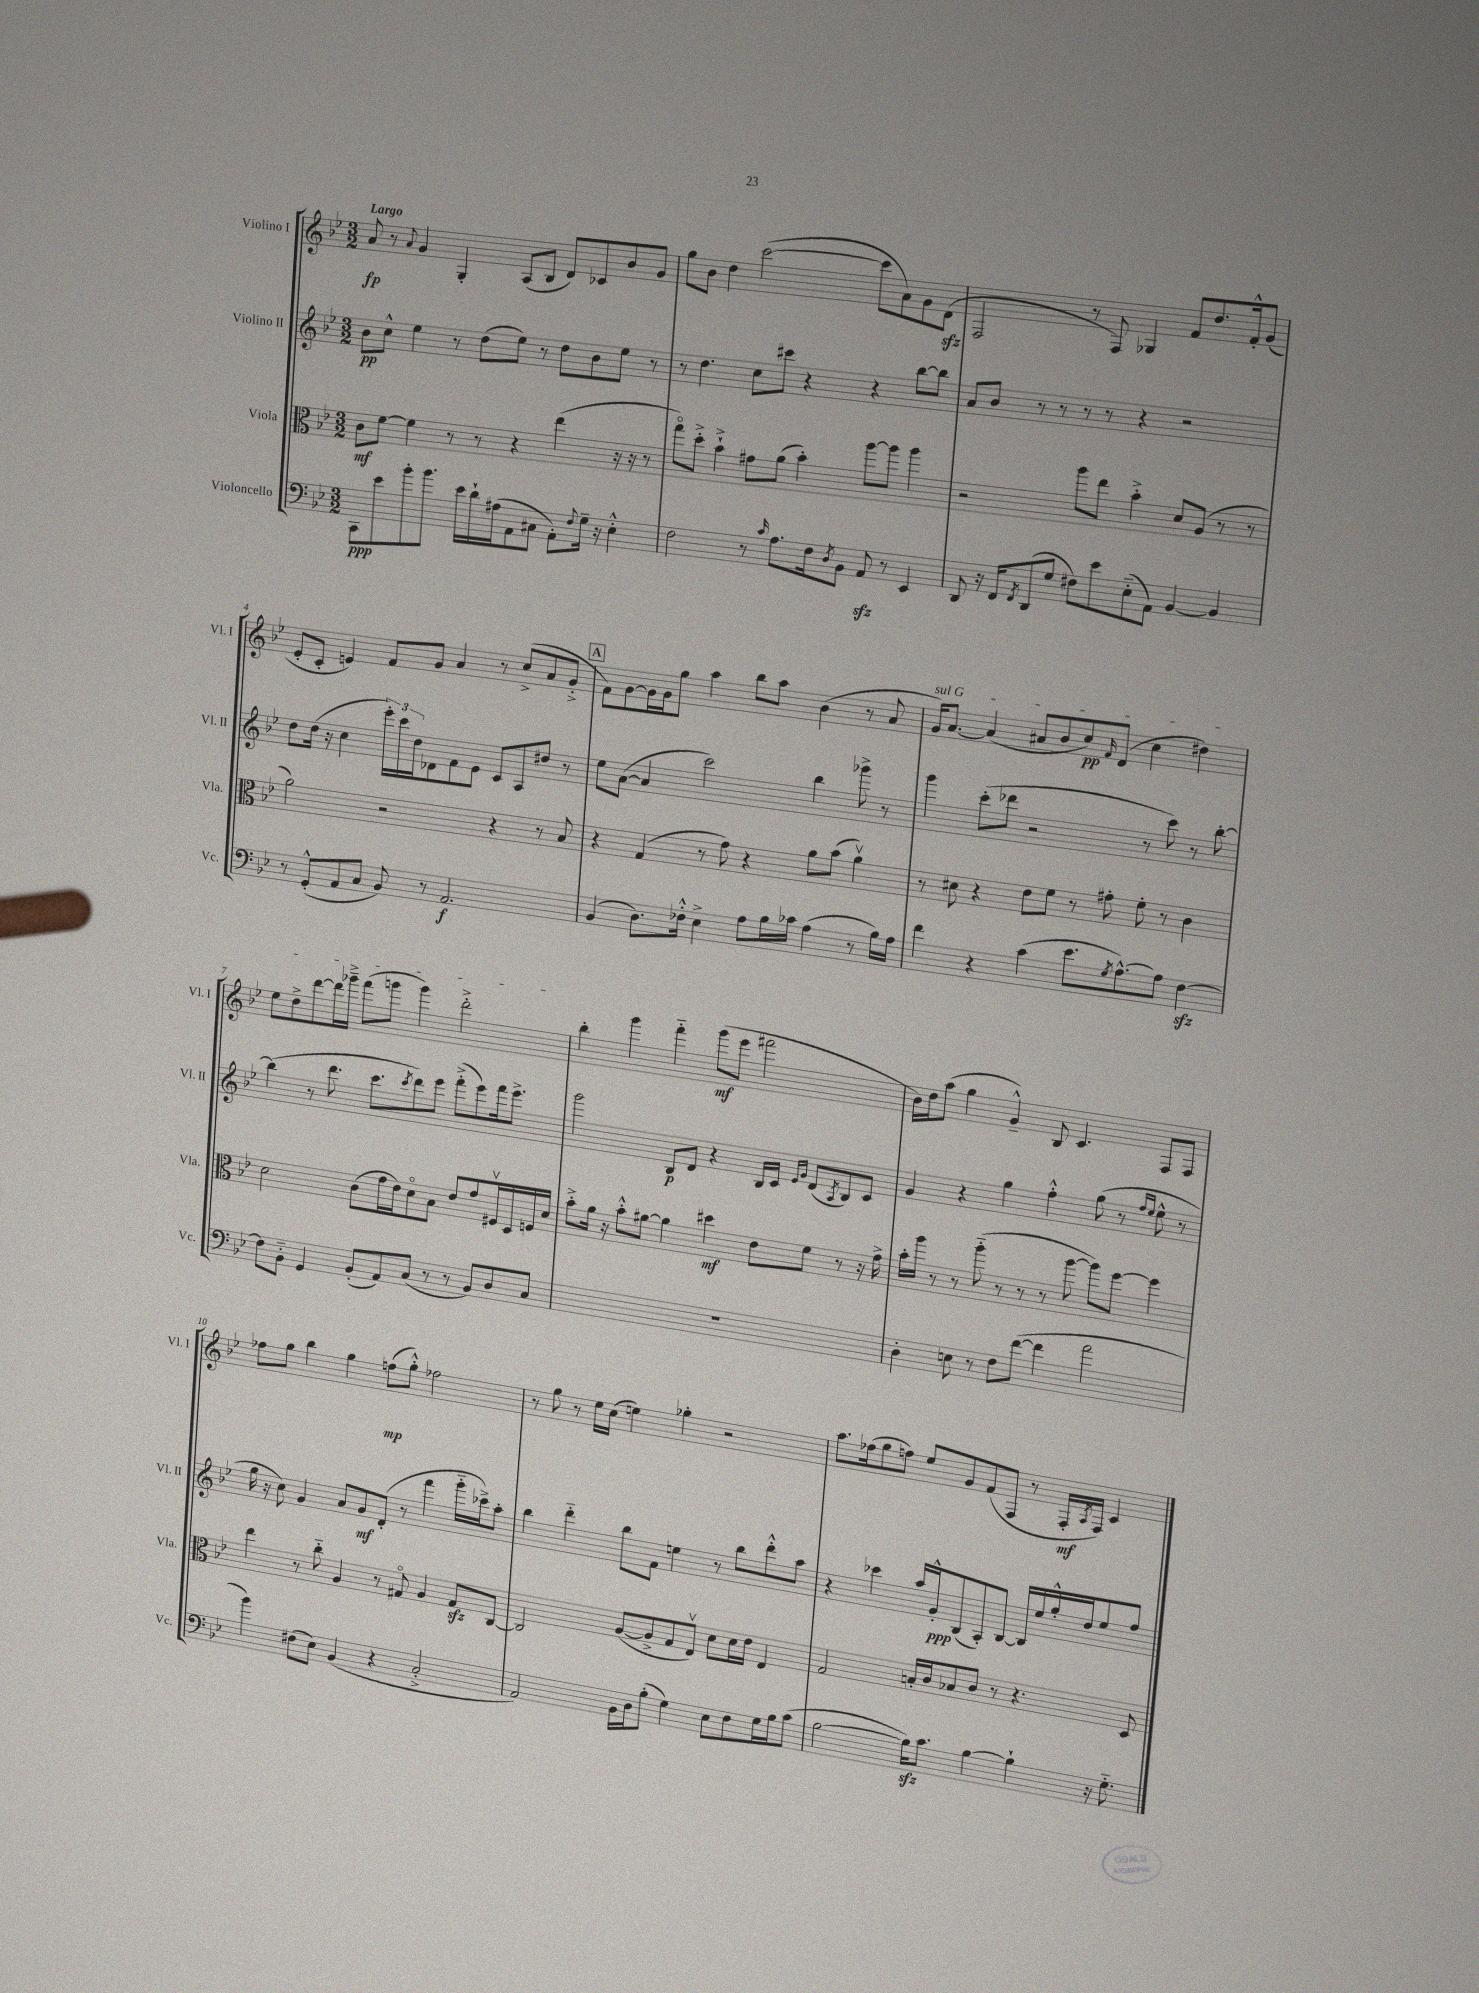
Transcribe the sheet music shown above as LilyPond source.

<<
\new StaffGroup <<
\new Staff = "s0" \with { instrumentName = "Violino I" shortInstrumentName = "Vl. I" } {
    \clef treble \key bes \major \numericTimeSignature \time 3/2 \tempo "Largo"
    a'8\fp r8 \appoggiatura { a'8 } g'4 g4-. a8( bes8 d'8) ces'8 bes'8 g'8 |
    g''8 bes'8 d''4 c'''2~( c'''8 a'8) g'8 d'8\sfz( |
    f2 r8 f8) ges4 f'8 d''8. f'16-.-^ g'8( |
    ees'8-. c'8-. e'4) f'8 g'8 a'4 r8 c''8->( a'8 g'8-.-> |
    \mark \markup { \box "A" } f'8) g'8~ g'16 g'16 g''8 a''4 bes''8 a''8 bes'4( r8 a'8 |
    \once \override TextSpanner.bound-details.left.text = \markup { \italic "sul G" } g'16\startTextSpan) a'8.~ a'4( ais'8 bes'8 c''8\pp) \grace { f'16 } d'8( c''4 dis''4) |
    ees''8 d''8-> d'''8~ d'''16 ges'''16---> f'''8( g'''8 g'''4) d'''2-.->\stopTextSpan |
    bes''4-. g'''4 f'''4-_ g'''8\mf( ees'''8 fis'''2 |
    bes'16) d''16 a''8( g''4 g'4---^) bes8 c'4. f8 f8 |
    fes''8 g''8 bes''4 g''4 f''8\mp( g''8-.-^) fes''2 |
    r8 g''8 r8 ees''16 c''16( e''4) ges''4-. r2 |
    a''8. fes''16( g''8 f''8) ees''8 g'8 f'8( f8 r8 f16-.\mf \acciaccatura { a8 } f16) c'4 \bar "|." |
}
\new Staff = "s1" \with { instrumentName = "Violino II" shortInstrumentName = "Vl. II" } {
    \clef treble \key bes \major \numericTimeSignature \time 3/2
    bes'8\pp c''8-^ ees''4 r8 d''8( ees''8) r8 d''8 bes'8 ees''8 r8 |
    r8 d''4. c''8 cis'''8 r4 r4 bes''8~ bes''8 |
    a'8 bes'8 r8 r8 r8 r8 r4 r2 |
    d''8 d''16( r16 c''4 \tuplet 3/2 { ees'''16-.) c'''16 d''16 } des'8 f'8 ees'8 c'8 a8 dis''8 r8 |
    \mark \markup { \box "A" } ees''8 a'8~( a'4 c'''2) bes''4 ges'''8-> r8 |
    g'''4 c'''8-.( des'''8 r2 r8 c'''8) r8 bes''8~-. |
    bes''4( r8 d'''8. c'''8. \acciaccatura { c'''8 } d'''8) ees'''8 f'''8-.->( ees'''8) f'''16 ees'''8.-> |
    g'''2 bes8\p d'8 r4 bes16 c'16 \grace { ees'16 g'16 } d'8( \acciaccatura { a8 } bes8) c'8 |
    g'4 r4 g''4 f''4-.-^ g''8( r8 \grace { f''16 ees''16 } ees''8-^ r8 |
    g''16 r16 c''8) g'4 a'8 g'8\mf d'8-.( r8 f'''4 g'''16-_ ces'''16->) a''8-. |
    bes''4 d'''4-_ bes''8 f'8 e''4 r8 bes''8 d'''8-.-^ a''8 |
    r4 ces'''4 a''16 g'16-.-^\ppp bes8( a8-.) bes8~ bes16 ees''16 g''16-.-^ d''16 ees''8 f''8 \bar "|." |
}
\new Staff = "s2" \with { instrumentName = "Viola" shortInstrumentName = "Vla." } {
    \clef alto \key bes \major \numericTimeSignature \time 3/2
    c'8\mf f'8~ f'4 r8 r8 r4 ees''4( r16 r16 r8 |
    g''8\flageolet) d''8-.-> bes'4-!-> gis'8 a'8( bes'4-.) a''8~ a''8 a''4 |
    r2 a''8 ees''8 bes'4-.-> d'8 a8( r8 r8 |
    a'2) r2 r4 r8 bes8 |
    \mark \markup { \box "A" } r4 g4( r8 g'8) r4 a'8 bes'8( a'4\upbow) |
    r8 dis'8 r4 ees'8 f'8 r8 gis'8-. f'8-. r8 c'4 |
    d'2 c'8( g'16 ees'16) d'8\flageolet bes8 ees'8 g'8 fis16\upbow d16 f16 d'16 |
    bes'8-.-> a'16 r16 bes'8-.-^ ais'8~ ais'4 dis''4\mf ees'8 f'8 r8 r16 g'16-> |
    bes'16-. a''16 r8 r8 a''8-_( r8 r8 r8 a''8~ a''8) f''8~ f''4 |
    ees''4 r8 c''8-_ a4 r8 gis8\flageolet a4 gis8\sfz c8~ |
    c2 a8~( a8-> g8 ees8\upbow) d'8 d'16 ees'16 ees4 |
    g2 b16-. c'16 bes8 c'8 r8 r4. d8 \bar "|." |
}
\new Staff = "s3" \with { instrumentName = "Violoncello" shortInstrumentName = "Vc." } {
    \clef bass \key bes \major \numericTimeSignature \time 3/2
    c,8\ppp ees'8 bes'8-. bes'8. ees'16 d'16-! ais16( a,8 cis8 a,8-.) \appoggiatura { f8 } g16-- r16 ees4-.-^ |
    f2 r8 \grace { c'16 } a8. f16 \acciaccatura { d8 } bes,8 a,8\sfz r8 ees,4 |
    d,8 r16 f,16 \acciaccatura { f,8 } d,8( g8 fis8) ees'8 ees8-_( a,8) bes,4~ bes,4 |
    r8 g,8-.-^( a,8 c8 bes,8) r8 a,2.\f |
    \mark \markup { \box "A" } bes,4( d8.) fes16-.-^ ees4-> a8 bes16 ces'16 a4( r8 bes16) a16 |
    f'4 r4 c'4( ees'8. \acciaccatura { g8 } a8.~-^) a8 f4~\sfz |
    f8 bes,8-_ g,4 bes,8-.( a,8) c8( r8 r8 bes,8) d8 c8 |
    R1. |
    d4-. e8 r8 f8 f'8~( f'4 a'2 |
    bes'4) fis8( ees8) bes,4( r4 c2-.-> |
    a,2) bes,16 d16 bes8-.( g4) ees8 f8 g16 bes16 c'8( |
    bes2~ bes16\sfz) c'8. bes4~ bes4-! r16 g8.-_ \bar "|." |
}
>>
>>
